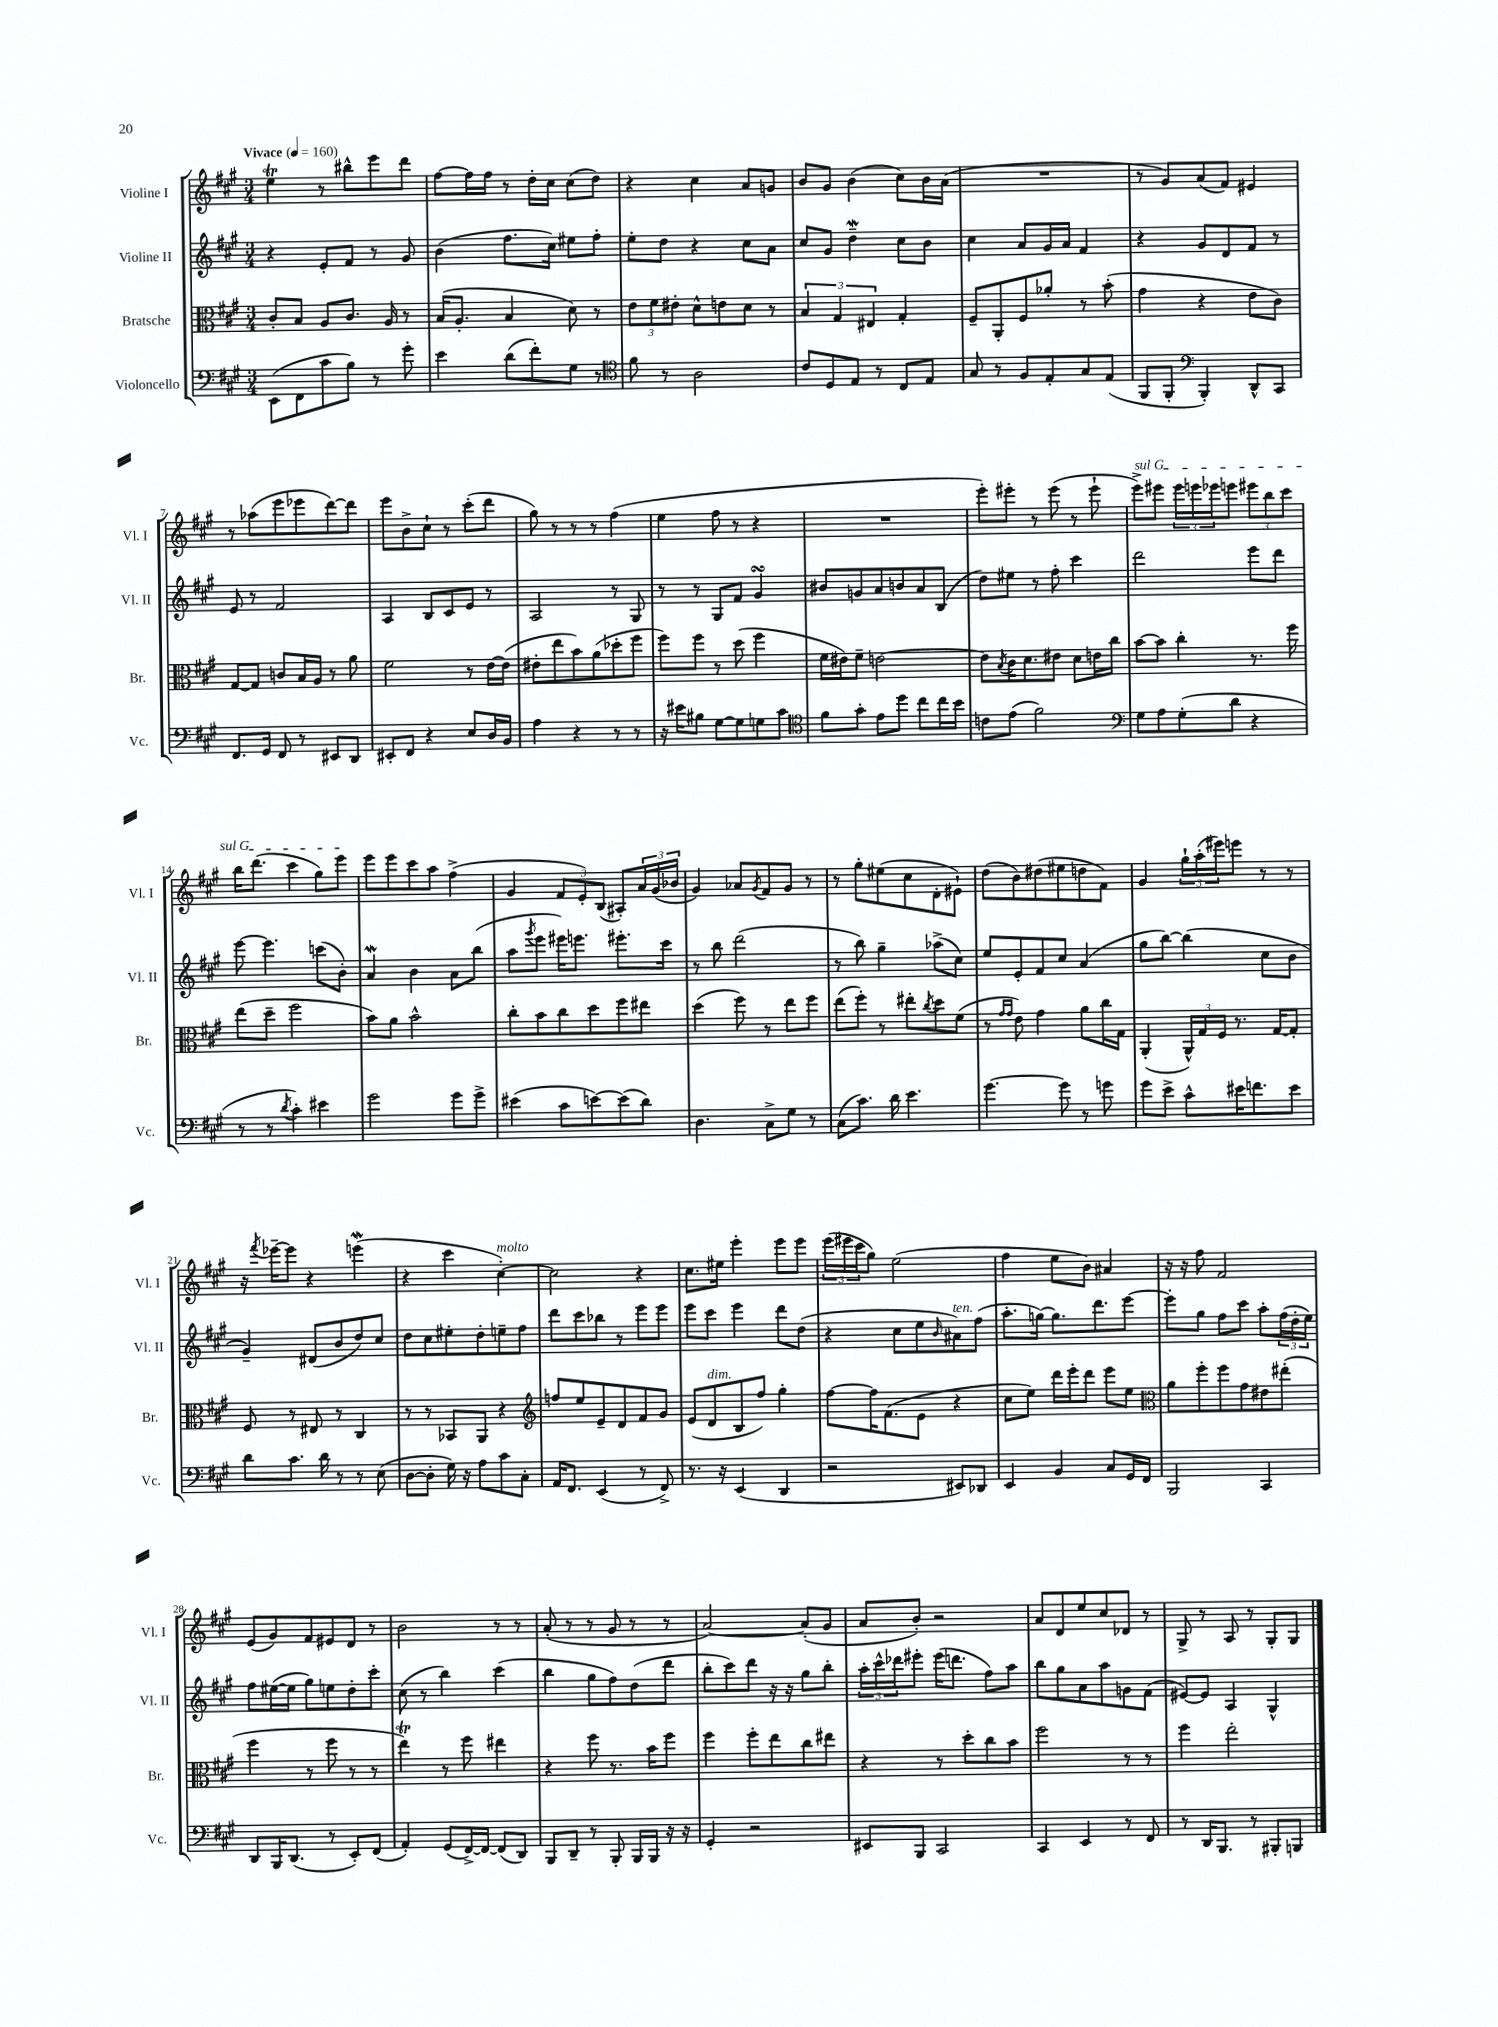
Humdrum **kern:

**kern	**kern	**kern	**kern
*staff4	*staff3	*staff2	*staff1
*clefF4	*clefC3	*clefG2	*clefG2
*k[f#c#g#]	*k[f#c#g#]	*k[f#c#g#]	*k[f#c#g#]
*M3/4	*M3/4	*M3/4	*M3/4
*MM160	*MM160	*MM160	*MM160
(8EE	8c#'	4r	4ee
8FF#	8B	.	.
8c#	8A	8e'	8r
8B)	8.c#	8f#	8bb#^^
8r	.	8r	8eee
.	16A	.	.
8g#'	8r	8g#	8ddd
=	=	=	=
4e	(16B	(4b	[8ff#
.	8.A'	.	.
.	.	.	16ff#]
.	.	.	16ff#
(8d	4B	8.ff#	8r
8f#')	.	.	16dd'
.	.	16cc#)	16cc#
8G#	8d)	8ee#	(8cc#
8r	8r	8ff#'	8dd)
=	=	=	=
*clefC4	*	*	*
8f#	12e	8ee'	4r
.	12f#	.	.
8r	.	8dd	.
.	12e#'	.	.
2A	8d^^	4r	4cc#
.	8e	.	.
.	8d	8cc#	8a
.	8r	8a	8g
=	=	=	=
8c#	6B	8cc#	8b
8D	.	8g#	8g#
.	6G#	.	.
8E	.	4dd~	(4b
.	6E#	.	.
8r	.	.	.
8C#	4G#'	8cc#	8cc#)
8E	.	8b	16b
.	.	.	(16a
=	=	=	=
8G#	8F#~	4cc#	2.r
8r	8AA'	.	.
8F#	8F#	8a	.
8E'	8a-'	16g#	.
.	.	16a	.
8G#	8r	4f#	.
(8E	(8b'	.	.
=	=	=	=
8FF#	4g#	4r	8r
8FF#'	.	.	8g#)
*clefF4	*	*	*
4BBB')	4r	8g#	(8a
.	.	8d	8f#)
8DD^^	8e	8f#	4e#
8CC#	8c#)	8r	.
=	=	=	=
8.FF#	[8G#	8e	8r
.	8G#]	8r	(8aa-
16GG#	.	.	.
8FF#	8c	2f#	8eee
8r	16B	.	8eee-
.	16A	.	.
8EE#	8r	.	[8ddd)
8DD	8a	.	8ddd]
=	=	=	=
8EE#'	2f#	4A	8eee
8FF#	.	.	8b^
4r	.	8B	8cc#`
.	.	8c#	8r
8E	8r	8e	(8ccc#'
16D	[16e	8r	8ddd
16BB	(16e]	.	.
=	=	=	=
4A	8e#'	2A	8gg#)
.	8ee	.	8r
4r	8b)	.	8r
.	(8a	.	8r
8r	8dd-'	8r	(4ff#
8r	8ff#	8G#	.
=	=	=	=
16r	8ff#)	8r	4ee
16e#	.	.	.
8B#	8ff#	8r	.
[8G#	8r	8G#	8ff#
8G#]	(8dd	8f#	8r
8G	4ff#	4g#	4r
8c#	.	.	.
=	=	=	=
*clefC4	*	*	*
8f#	16f#	8b#	2.r
.	16e#)	.	.
8g#'	8f#~	8g	.
8e	[2e	8a	.
8dd	.	8b	.
8cc#	.	8a	.
16cc#	.	(8B	.
16b	.	.	.
=	=	=	=
8c	8e]	8dd)	8eee')
.	8qB	.	.
(8e	16c#	8ee#	8eee#'
.	8.d	.	.
2f#)	.	8r	8r
.	8e#	8ff#'	(8eee#
.	8d	4ccc#	8r
.	16e	.	8eee#`
.	16cc#	.	.
=	=	=	=
*clefF4	*	*	*
8G#	[8b	2ddd	8eee^)
8A	8b]	.	8eee#
(8G#'	4cc#'	.	24eee#
.	.	.	24eee
.	.	.	24eee-
8d	.	.	8eee
4r	8.r	8eee	12eee#
.	.	.	12bb
.	.	8ddd	.
.	.	.	12ccc#
.	16ff#	.	.
=	=	=	=
8r	(8ee	[8eee	16bb
.	.	.	(8.ddd
8r	8dd~	4.eee]	.
8qd	.	.	.
4c#')	2ff#	.	4ccc#
4e#	.	(8ccc	8gg#)
.	.	8b')	8eee
=	=	=	=
2g#	8b)	4a	8eee
.	8a	.	8eee
.	2b^^	4b	8ccc#
.	.	.	8aa
8g#	.	8a	(4ff#^
8g#^	.	(8bb	.
=	=	=	=
(4e#	8cc#'	8aa	4g#
.	.	8qggg#	.
.	8b	8eee	.
8c#	8cc#	16eee#)	12f#
.	.	8.eee	.
.	.	.	12e')
[8e)	8dd	.	.
.	.	.	(12B
(8e]	8ff#	8.eee#'	8A#')
8d)	8ee#	.	24a
.	.	.	(24g#
.	.	16ccc#	.
.	.	.	24b-
=	=	=	=
4.D	(4dd	8r	4g#)
.	.	8bb	.
.	8ff#)	(2ddd	8a-
.	.	.	8qg#
8C#^	8r	.	8f#
8G#	8ee	.	8g#
8r	8ff#	.	8r
=	=	=	=
(8C#	(8ee	8r	8r
8.c#)	8ff#')	8bb)	8gg#'
.	8r	4gg#~	(8ee#
16d	.	.	.
4.e	8ee#'	.	8cc#
.	8qcc#	.	.
.	8dd	(8aa-^	8d'
.	(8f#	8cc#)	8e#`)
=	=	=	=
[4.g#	8r	8ee	(8dd
.	16qqg#	.	.
.	16qqg#	.	.
.	8e)	8e'	8b)
.	4g#	8f#	(8dd#
8g#]	.	8cc#	8ee#
8r	8a	(4a	8dd
8g	16cc#	.	8f#)
.	16G#	.	.
=	=	=	=
8g#	(4AA'	8gg#	4g#
8e^	.	[8bb)	.
8c#^^	24AA^^)	(4bb]	24gg#`
.	24G#	.	(24aa'
.	24F#	.	24eee#)
16e#	8.r	.	8eee
8.f	.	.	.
.	.	8cc#	8r
.	[16G#	.	.
8e#	8G#']	8b	8r
=	=	=	=
8d	8F#	4g#~)	16r
.	.	.	8qfff#
.	.	.	[16eee-~
8.c#	8r	.	8eee-]
.	8E#	(8d#	4r
16d	.	.	.
8r	8r	8b	.
8r	4C#	8dd)	(4eee
(8E	.	8cc#	.
=	=	=	=
[8D	8r	8dd	4r
8D']	8r	8cc#	.
16G#)	8BB-	8ee#'	4ccc#
16r	.	.	.
8A	8AA	8dd'	.
8c#	4r	8ee~	[4cc#')
8C#'	.	8ff#	.
=	=	=	=
*	*clefG2	*	*
16AA	8ff	8ddd	2cc#]
8.FF#	.	.	.
.	8ee	8ccc#	.
(4EE	8e~	8bb-	.
.	8d	8r	.
8r	8f#	8eee	4r
8FF#^)	8g#	8eee	.
=	=	=	=
8.r	(8e	8eee	8.cc#
.	8d	8ccc#	.
16r	.	.	16ee#
(4EE	8B	4eee	4eee'
.	8ff#)	.	.
4DD	4gg#'	8ddd	8eee
.	.	(8dd	8eee
=	=	=	=
2r	[8ff#	4r	(24eee
.	.	.	24eee#
.	.	.	24ccc#
.	16ff#]	.	8gg#)
.	(8.f#	.	.
.	.	8cc#	(2ee
.	8e	8ee	.
.	.	16qqb	.
8EE#)	4r	8a#)	.
8DD-	.	(8ff#	.
=	=	=	=
4EE	8cc#	8.aa'	4ff#
.	8ee)	.	.
.	.	[16gg)	.
4BB	16ddd	8.gg]	8ee
.	16eee'	.	.
.	8ddd	.	8b)
.	.	8.ddd	.
8C#	8eee	.	4a#
16GG#	8ee	[8eee	.
16FF#	.	.	.
=	=	=	=
*	*clefC3	*	*
2BBB	8a	8eee']	16r
.	.	.	16r
.	8ff#'	8gg#	8ff#
.	8ff#	8ff#	2f#
.	8g#	8ccc#	.
4CC#	8e#	8aa'	.
.	(8ee#'	(24ff#	.
.	.	24dd'	.
.	.	24ee)	.
=	=	=	=
8DD	4ff#	8ff#	(8e
16BBB	.	([16ee#	8g#)
(8.DD	.	16ee#]	.
.	8r	8gg#)	8f#
8r	8ff#	8ee	8e#
8EE')	8r	8dd'	8d
(8FF#	8r	8ccc#'	8r
=	=	=	=
4AA')	4ee)	(8cc#	2b
.	.	8r	.
(8GG#	8r	4bb)	.
[16FF#^)	8ff#	.	.
16FF#_	.	.	.
(8FF#]	4ee#	(4ccc#	8r
8DD)	.	.	8r
=	=	=	=
8BBB	4r	4bb	(8a'
8DD~	.	.	8r
8r	8ff#	8gg#	8r
8BBB'	8.r	8ff#)	8g#
16BBB	.	(8dd	8r
16BBB	16b	.	.
16r	8ff#	8ddd	8r
16r	.	.	.
=	=	=	=
4GG#'	4ff#	8bb'	[2a)
.	.	8ccc#)	.
2r	8ff#'	8ddd	.
.	8ee	16r	.
.	.	16r	.
.	8cc#	8gg#	(8a']
.	8ee#	8bb'	8g#
=	=	=	=
8EE#	4r	24aa'	8a
.	.	24ccc#^^	.
.	.	24ddd-	.
8BBB	.	8eee#'	8b')
2CC#	8r	(16eee#	2r
.	.	8.ddd	.
.	8dd'	.	.
.	8cc#	8ff#)	.
.	8b	8aa	.
=	=	=	=
4CC#	2ff#	8bb	8a
.	.	8gg#	8d
4EE	.	8a	8ee
.	.	8aa	8cc#
8r	8r	8g	8d-
8FF#	8r	(8f#	8r
=	=	=	=
8r	4ff#	[8e#)	8G#^
16DD	.	8e#]	8r
8.BBB	.	.	.
.	2ee'	4A	8A
8r	.	.	8r
8BBB#'	.	4G#^^	8G#'
8BBB	.	.	8G#
==	==	==	==
*-	*-	*-	*-
